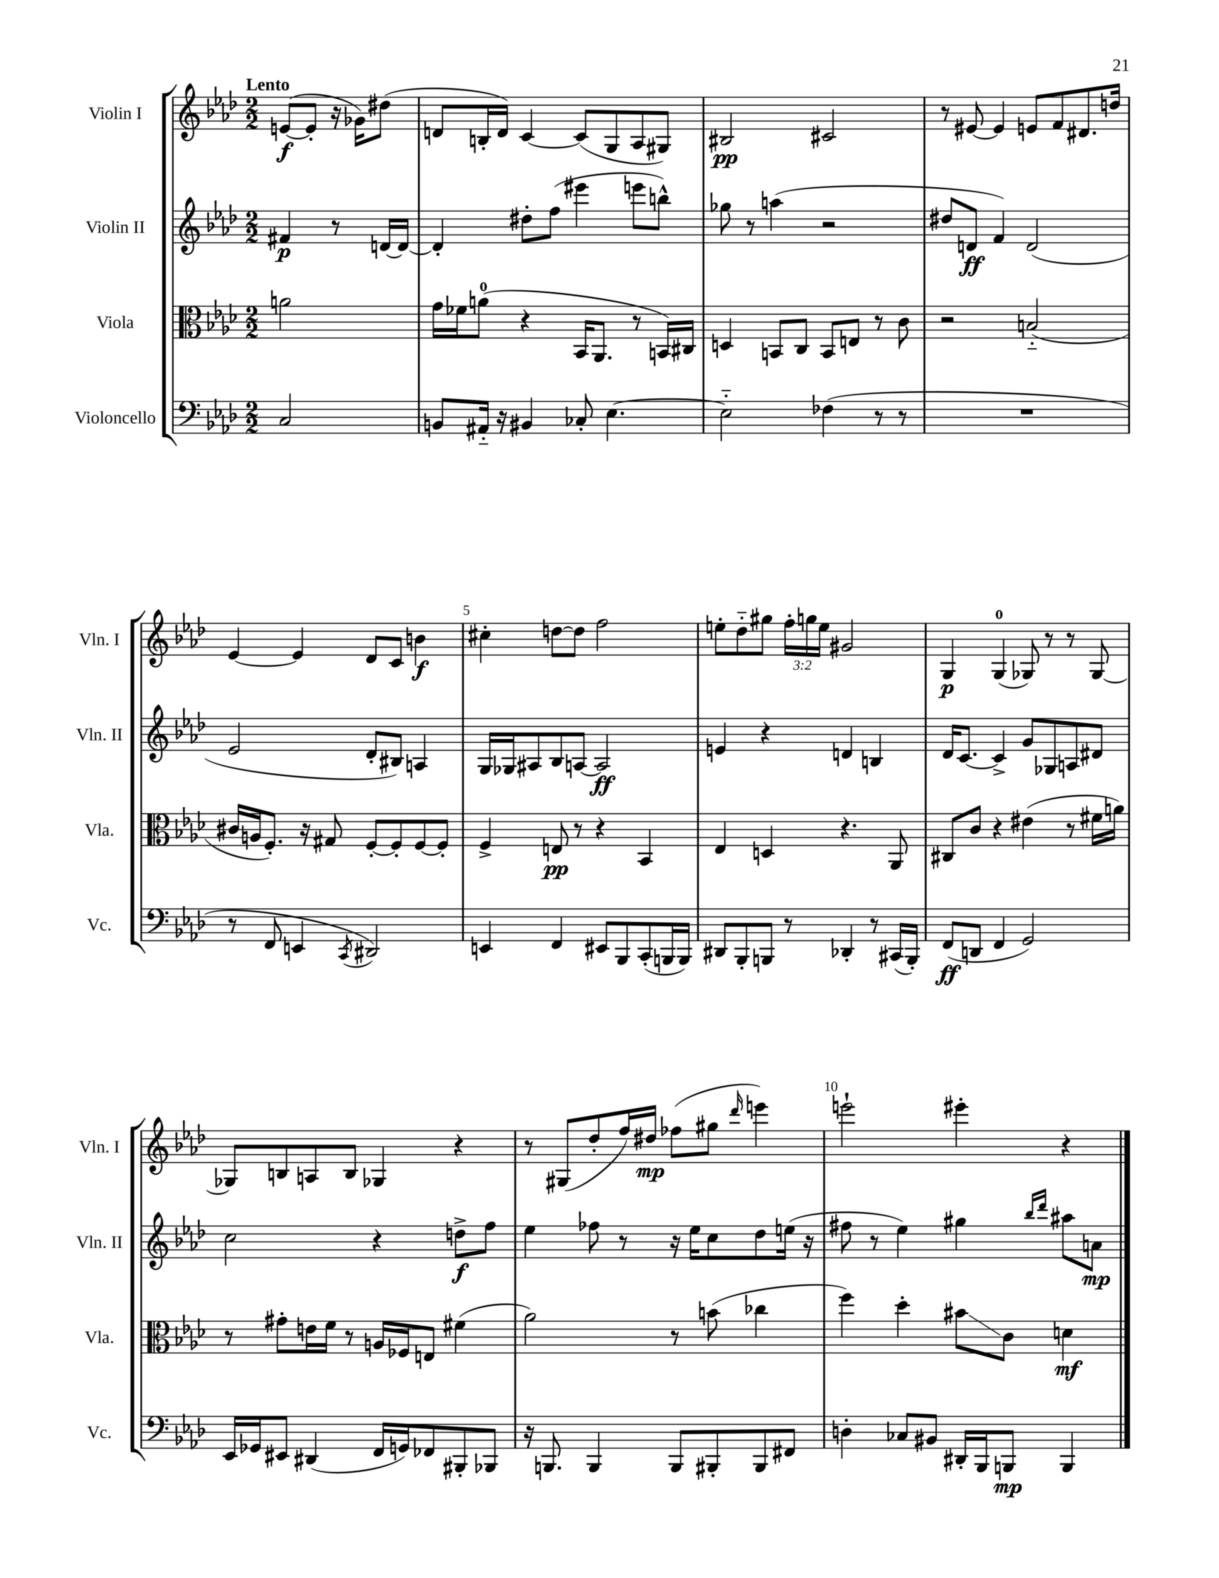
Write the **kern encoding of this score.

**kern	**kern	**kern	**kern
*staff4	*staff3	*staff2	*staff1
*clefF4	*clefC3	*clefG2	*clefG2
*k[b-e-a-d-]	*k[b-e-a-d-]	*k[b-e-a-d-]	*k[b-e-a-d-]
*M2/2	*M2/2	*M2/2	*M2/2
2C	2a	4f#	([8e
.	.	.	8e']
.	.	8r	16r
.	.	.	16g-)
.	.	[16d	(8dd#
.	.	16d_	.
=	=	=	=
8BB	16g	4d']	8d
.	16f-	.	.
16AA#'~	(8a	.	16B'
16r	.	.	16d)
4BB#	4r	8dd#'	[4c
.	.	(8ff	.
8C-'	16BB-	4eee#	(8c]
.	8.AA-	.	.
[4.E-	.	.	8G
.	8r	8eee	8A-
.	16BB)	8bb^^)	8G#)
.	16C#	.	.
=	=	=	=
2E-'~]	4D	8gg-	2B#
.	.	8r	.
.	8BB	(4aa	.
.	8C	.	.
(4F-	8BB	2r	2c#
.	8E	.	.
8r	8r	.	.
8r	8c	.	.
=	=	=	=
1r	2r	8dd#	8r
.	.	8d	[8e#
.	.	4f)	4e#]
.	(2B'~	(2d	8e
.	.	.	8f
.	.	.	8.d#
.	.	.	16dd
=	=	=	=
8r	16c#	2e-	[4e-
.	16A	.	.
8FF	8.F')	.	.
4EE	.	.	4e-]
.	16r	.	.
.	8G#	.	.
8qCC	.	.	.
2DD#)	[8F'	8d-'	8d-
.	8F']	8B#)	8c
.	[8F	4A	4b
.	8F']	.	.
=	=	=	=
4EE	4F^	16G	4cc#'
.	.	16G-	.
.	.	8A#	.
4FF	8E	8B-	[8dd
.	8r	[8A	8dd]
8EE#	4r	2A]	2ff
8BBB-	.	.	.
(8CC'	4BB-	.	.
16BBB	.	.	.
16BBB)	.	.	.
=	=	=	=
8DD#	4E-	4e	8ee'
8BBB-'	.	.	8dd-'~
8BBB	4D	4r	8gg#
8r	.	.	24ff'
.	.	.	24gg
.	.	.	24ee
4DD-'	4.r	4d	2g#
8r	.	4B	.
(16CC#	8AA-	.	.
16BBB')	.	.	.
=	=	=	=
(8FF	8C#	16d-	4G
.	.	[8.c	.
8DD	8c	.	.
4FF	4r	4c^]	(4G
2GG)	(4e#	8g	8G-)
.	.	8G-	8r
.	8r	8A	8r
.	16f#	8d#	[8G-
.	16a)	.	.
=	=	=	=
16EE-	8r	2cc	8G-]
16GG-	.	.	.
8EE#	8g#'	.	8B
(4DD#	16e	.	8A
.	16f	.	.
.	8r	.	8B
16FF	16A	4r	4G-
16GG)	16F-	.	.
8FF-	8E	.	.
8BBB#'	(4f#	8dd^	4r
8BBB-	.	8ff	.
=	=	=	=
16r	2a-)	4ee-	8r
8.BBB	.	.	.
.	.	.	(8G#
4BBB	.	8ff-	8dd-'
.	.	8r	16ff)
.	.	.	16dd#
8BBB	8r	16r	(8ff-
.	.	16ee-	.
8BBB#'	(8b	8cc	8gg#
.	.	.	16qqddd-
8BBB#	4cc-	8dd-	4eee)
8FF#	.	(16ee	.
.	.	16r	.
=	=	=	=
4D'	4ff)	8ff#	2eee`
.	.	8r	.
8C-	4dd-'	4ee-)	.
8BB#	.	.	.
16DD#'	8b#	4gg#	4eee#'
16BBB-	.	.	.
8BBB	8c	.	.
.	.	16qqbb-	.
.	.	16qqddd-	.
4BBB	4d	8aa#	4r
.	.	8a	.
==	==	==	==
*-	*-	*-	*-
